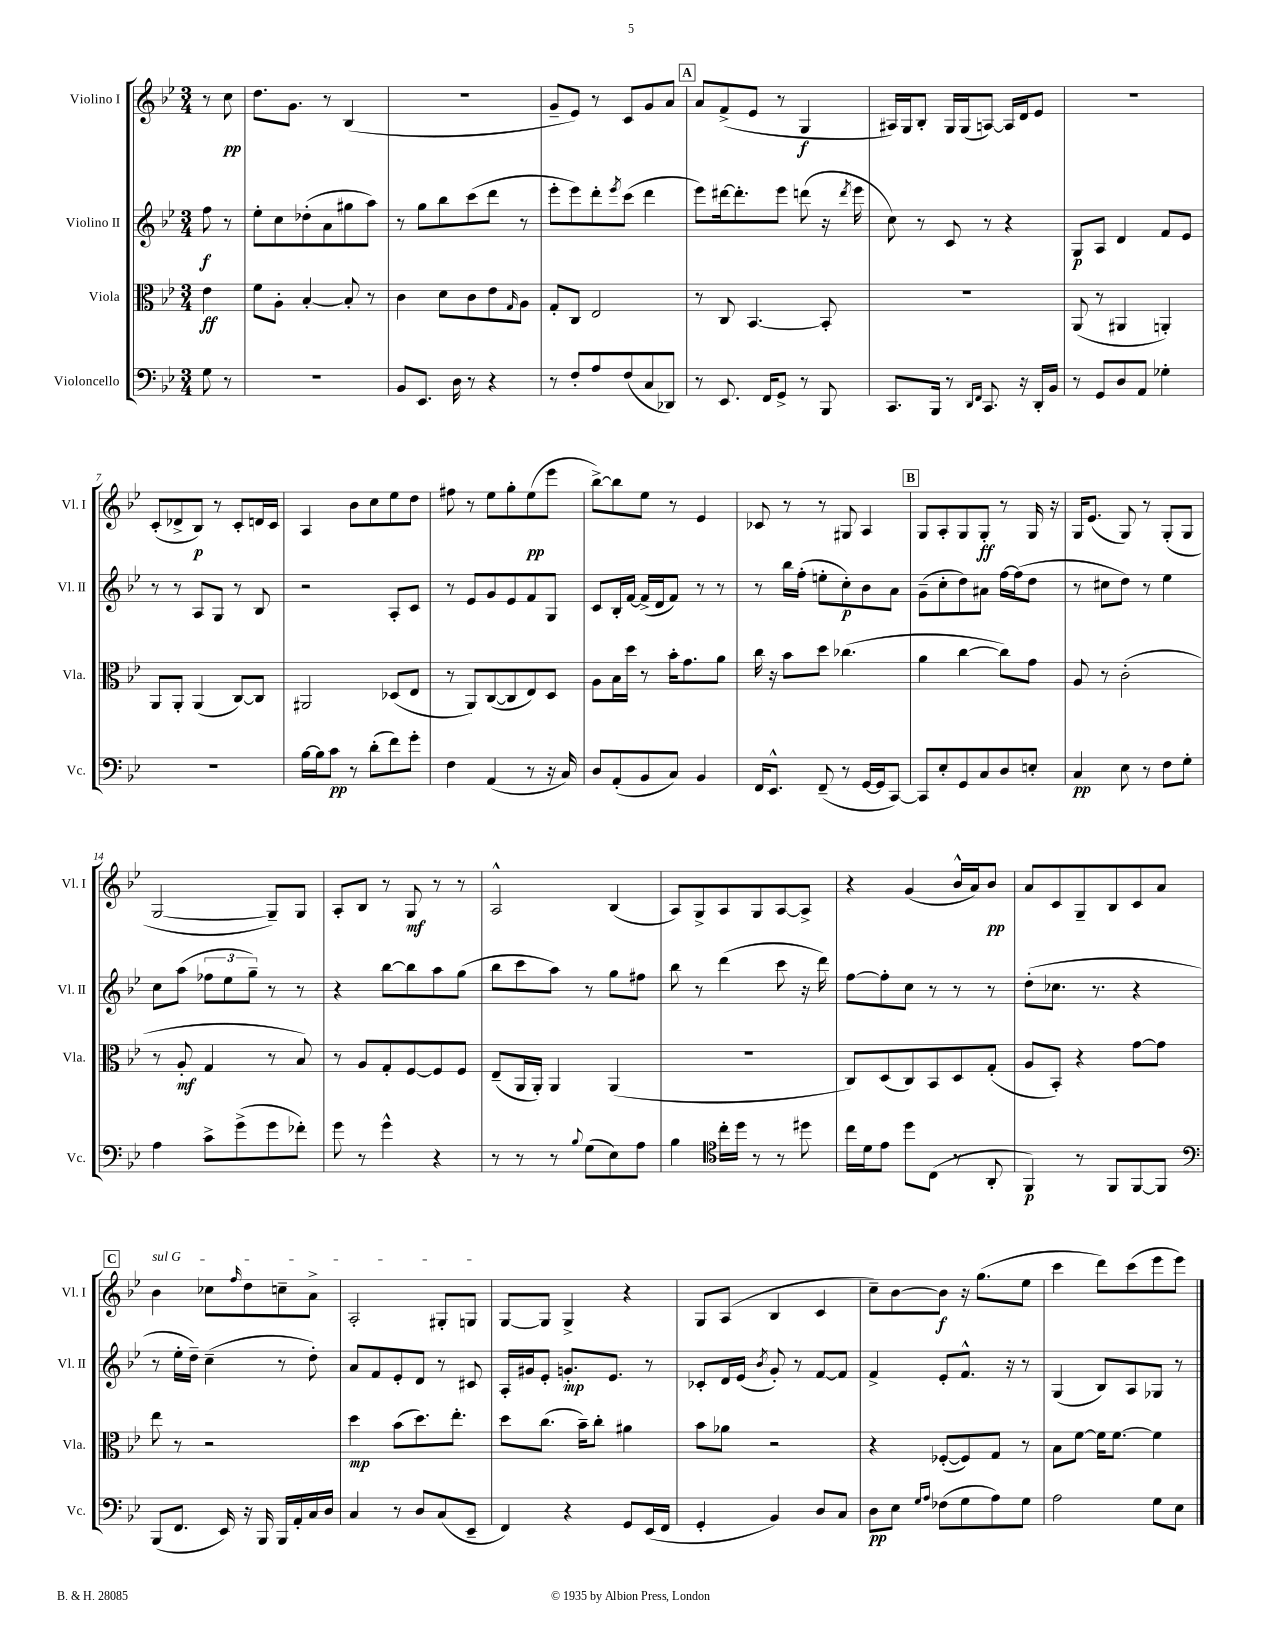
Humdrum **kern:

**kern	**dynam	**kern	**dynam	**kern	**dynam	**kern	**dynam
*part4	*part4	*part3	*part3	*part2	*part2	*part1	*part1
*staff4	*staff4	*staff3	*staff3	*staff2	*staff2	*staff1	*staff1
*I"Violoncello	*	*I"Viola	*	*I"Violino II	*	*I"Violino I	*
*I'Vc.	*	*I'Vla.	*	*I'Vl. II	*	*I'Vl. I	*
*clefF4	*	*clefC3	*	*clefG2	*	*clefG2	*
*k[b-e-]	*	*k[b-e-]	*	*k[b-e-]	*	*k[b-e-]	*
*M3/4	*	*M3/4	*	*M3/4	*	*M3/4	*
=	=	=	=	=	=	=	=
8G\	.	4e-\	ff	8ff\	f	8r	.
8r	.	.	.	8r	.	8cc\	pp
=1	=1	=1	=1	=1	=1	=1	=1
2.r	.	8f\L	.	8ee-'\L	.	8.dd\L	.
.	.	8A'\J	.	8cc\	.	.	.
.	.	.	.	.	.	8.g\J	.
.	.	[4B-'/	.	(8dd-X'\	.	.	.
.	.	.	.	8a\	.	8r	.
.	.	8B-'/]	.	8gg#X\	.	(4B-/	.
.	.	8r	.	8aa\J)	.	.	.
=2	=2	=2	=2	=2	=2	=2	=2
8BB-/L	.	4c\	.	8r	.	2.r	.
8.EE-/J	.	.	.	8gg\L	.	.	.
.	.	8d\L	.	8bb-\	.	.	.
16D\	.	.	.	.	.	.	.
8r	.	8c\	.	(8ccc\	.	.	.
4r	.	8e-\	.	8ddd\J	.	.	.
.	.	16qqG/	.	.	.	.	.
.	.	8A\J	.	8r	.	.	.
=3	=3	=3	=3	=3	=3	=3	=3
8r	.	8G'/L	.	8eee-'\L	.	8g~/L	.
8F'/L	.	8C/J	.	8eee-\)	.	8e-/J)	.
8A/	.	2E-/	.	8ddd'\	.	8r	.
.	.	.	.	8qeee-/	.	.	.
(8F/	.	.	.	(8ccc\J	.	8c/L	.
8C/	.	.	.	4ddd\	.	8g/	.
8DD-X/J)	.	.	.	.	.	8a/J	.
!!LO:REH:place=s1:t=A
=4	=4	=4	=4	=4	=4	=4	=4
8r	.	8r	.	8eee-\L)	.	8a/L	.
8.EE-/	.	8C/	.	[16ddd#X\k	.	(8f^/	.
.	.	.	.	8.ddd#'\]	.	.	.
.	.	[4.BB-/	.	.	.	8e-/J	.
16FF/KL	.	.	.	.	.	.	.
8GG^/J	.	.	.	8eee-\J	.	8r	.
8r	.	.	.	(8dddn\	.	4G/	f
8BBB-/	.	8BB-'/]	.	16r	.	.	.
.	.	.	.	8qddd/	.	.	.
.	.	.	.	16eee-\	.	.	.
=5	=5	=5	=5	=5	=5	=5	=5
8.CC/L	.	2.r	.	8cc\)	.	16A#X/LL)	.
.	.	.	.	.	.	16G/J	.
.	.	.	.	8r	.	8B-'/J	.
16BBB-/Jk	.	.	.	.	.	.	.
8r	.	.	.	8c/	.	16G/LL	.
.	.	.	.	.	.	(16G/J	.
16qqDD/LL	.	.	.	.	.	.	.
16qqFF/JJ	.	.	.	.	.	.	.
8.CC/	.	.	.	8r	.	[8An/J)	.
.	.	.	.	4r	.	16A/LL]	.
16r	.	.	.	.	.	16d/J	.
16DD'/LL	.	.	.	.	.	8e-/J	.
16BB-/JJ	.	.	.	.	.	.	.
=6	=6	=6	=6	=6	=6	=6	=6
8r	.	(8AA/	.	8G/L	p	2.r	.
8GG/L	.	8r	.	8A/J	.	.	.
8D/	.	4AA#X/	.	4d/	.	.	.
8AA/J	.	.	.	.	.	.	.
4G-X'\	.	4AAn'/)	.	8f/L	.	.	.
.	.	.	.	8e-/J	.	.	.
!!LO:LB:g=z
=7	=7	=7	=7	=7	=7	=7	=7
2.r	.	8AA/L	.	8r	.	(8c'/L	.
.	.	8AA'/J	.	8r	.	8d-X^/	.
.	.	(4AA/	.	8A/L	.	8B-/J)	p
.	.	.	.	8G/J	.	8r	.
.	.	[8C/L)	.	8r	.	8c'/L	.
.	.	8C/J]	.	8B-/	.	16dn/L	.
.	.	.	.	.	.	16c/JJ	.
=8	=8	=8	=8	=8	=8	=8	=8
[16B-\LL	.	2AA#X/	.	2r	.	4A/	.
16B-\J]	.	.	.	.	.	.	.
8c\J	pp	.	.	.	.	.	.
8r	.	.	.	.	.	8b-\L	.
(8d'\L	.	.	.	.	.	8cc\	.
8f\)	.	(8D-X/L	.	8A'/L	.	8ee-\	.
8g'\J	.	8E-/J	.	8c/J	.	8dd\J	.
=9	=9	=9	=9	=9	=9	=9	=9
4F\	.	8r	.	8r	.	8ff#X\	.
.	.	8AA/L)	.	8e-/L	.	8r	.
(4AA/	.	([8C/	.	8g/	.	8ee-\L	.
.	.	8C/]	.	8e-/	.	8gg'\	.
8r	.	8E-/)	.	8f/	.	(8ee-\	pp
16r	.	8D/J	.	8G/J	.	8eee-\J	.
16C/)	.	.	.	.	.	.	.
=10	=10	=10	=10	=10	=10	=10	=10
8D/L	.	8A\L	.	8c/L	.	[8bb-^\L)	.
(8AA'/	.	16B-\L	.	16B-'/L	.	8bb-\]	.
.	.	16dd\JJ	.	[16f/JJ	.	.	.
8BB-/	.	8r	.	(16f^/LL]	.	8ee-\J	.
.	.	.	.	16d/J	.	.	.
8C/J)	.	16b-'\KL	.	8f/J)	.	8r	.
.	.	8.g\	.	.	.	.	.
4BB-/	.	.	.	8r	.	4e-/	.
.	.	8a\J	.	8r	.	.	.
=11	=11	=11	=11	=11	=11	=11	=11
16FF/KL	.	16cc\	.	8r	.	8c-X/	.
8.EE-^^/J	.	16r	.	.	.	.	.
.	.	8b-\L	.	16bb-\LL	.	8r	.
.	.	.	.	(16ff'\JJ	.	.	.
(8FF~/	.	8dd\J	.	8een'\L	.	8r	.
8r	.	(4.cc-X\	.	8cc'\)	p	8G#X/	.
[16GG/LL	.	.	.	8b-\	.	4A/	.
16GG/J]	.	.	.	.	.	.	.
[8CC/J)	.	.	.	8a\J	.	.	.
!!LO:REH:place=s1:t=B
=12	=12	=12	=12	=12	=12	=12	=12
8CC/L]	.	4a\	.	(8g~\L	.	8G/L	.
8E-'/	.	.	.	8cc'\	.	8A'/	.
8GG/	.	[4cc\	.	8dd\)	.	8G/	.
8C/	.	.	.	8a#X\J	.	8G'/J	ff
8D/	.	8cc\L])	.	[16ff\LL	.	8r	.
.	.	.	.	(16ff\J]	.	.	.
8En'/J	.	8g\J	.	8dd\J	.	16G/	.
.	.	.	.	.	.	16r	.
=13	=13	=13	=13	=13	=13	=13	=13
4C/	pp	8A/	.	8r	.	16G/KL	.
.	.	.	.	.	.	(8.e-/J	.
.	.	8r	.	8cc#X\L	.	.	.
8E-\	.	(2c'\	.	8dd\J)	.	8G/)	.
8r	.	.	.	8r	.	8r	.
8F\L	.	.	.	4ee-\	.	(8G'/L	.
8G'\J	.	.	.	.	.	8G/J	.
!!LO:LB:g=z
=14	=14	=14	=14	=14	=14	=14	=14
4A\	.	8r	.	8cc\L	.	[2G/	.
.	.	8A'/	mf	(8aa\J	.	.	.
8c^\L	.	4G/	.	12ff-X\L	.	.	.
.	.	.	.	12ee-\	.	.	.
(8g^\	.	.	.	.	.	.	.
.	.	.	.	12gg~\J)	.	.	.
8g\	.	8r	.	8r	.	8G~/L])	.
8f-X'\J)	.	8B-/)	.	8r	.	8G/J	.
=15	=15	=15	=15	=15	=15	=15	=15
8g\	.	8r	.	4r	.	8A'/L	.
8r	.	8A/L	.	.	.	8B-/J	.
4g^^\	.	8G'/	.	[8bb-\L	.	8r	.
.	.	[8F/	.	8bb-\]	.	8G/	mf
4r	.	8F/]	.	8aa\	.	8r	.
.	.	8F/J	.	(8gg\J	.	8r	.
=16	=16	=16	=16	=16	=16	=16	=16
8r	.	(8E-~/L	.	8bb-\L	.	2A^^/	.
8r	.	16AA/L	.	8ccc\	.	.	.
.	.	16AA'/JJ)	.	.	.	.	.
8r	.	4AA/	.	8aa\J)	.	.	.
8qqB-/	.	.	.	.	.	.	.
(8G\L	.	.	.	8r	.	.	.
8E-\)	.	(4AA/	.	8gg\L	.	(4B-/	.
8A\J	.	.	.	8ff#X\J	.	.	.
=17	=17	=17	=17	=17	=17	=17	=17
4B-\	.	2.r	.	8bb-\	.	8A/L)	.
.	.	.	.	8r	.	8G^/	.
*clefC4	*	*	*	*	*	*	*
16cc'\LL	.	.	.	(4ddd\	.	8A/	.
16dd\JJ	.	.	.	.	.	.	.
8r	.	.	.	.	.	8G/	.
8r	.	.	.	8ccc\	.	[8A/	.
8dd#X\	.	.	.	16r	.	8A^/J]	.
.	.	.	.	16ddd\)	.	.	.
=18	=18	=18	=18	=18	=18	=18	=18
16cc\LL	.	8C/L)	.	[8ff\L	.	4r	.
16d\J	.	.	.	.	.	.	.
8e-\J	.	(8D/	.	8ff'\]	.	.	.
8dd\L	.	8C/)	.	8cc\J	.	(4g/	.
(8C\J	.	8BB-/	.	8r	.	.	.
8r	.	8D/	.	8r	.	16b-^^/LL	.
.	.	.	.	.	.	16a/J)	.
8AA'/	.	(8G'/J	.	8r	.	8b-/J	pp
=19	=19	=19	=19	=19	=19	=19	=19
4FF/)	p	8A/L	.	(8dd'\L	.	8a/L	.
.	.	8BB-'/J)	.	8.cc-X\J	.	8c/	.
8r	.	4r	.	.	.	8G~/	.
.	.	.	.	8.r	.	.	.
8FF/L	.	.	.	.	.	8B-/	.
[8FF/	.	[8g\L	.	4r	.	8c/	.
8FF/J]	.	8g\J]	.	.	.	8a/J	.
!!LO:LB:g=z
!!LO:REH:place=s1:t=C
=20	=20	=20	=20	=20	=20	=20	=20
*clefF4	*	*	*	*	*	*	*
!	!	!	!	!	!	!LO:TX:a:i:t=sul G	!
(8BBB-/L	.	8ee-\	.	8r	.	4b-\	.
8.FF/J	.	8r	.	16ee-'\LL	.	.	.
.	.	.	.	16dd~\JJ)	.	.	.
.	.	2r	.	(4cc~\	.	8cc-X\L	.
16EE-/)	.	.	.	.	.	.	.
.	.	.	.	.	.	16qqff/	.
16r	.	.	.	.	.	8dd\	.
16BBB-/	.	.	.	.	.	.	.
16BBB-/LL	.	.	.	8r	.	8ccn~\	.
16AA'/	.	.	.	.	.	.	.
16C/	.	.	.	8dd'\)	.	8a^\J	.
16D/JJ	.	.	.	.	.	.	.
=21	=21	=21	=21	=21	=21	=21	=21
4C/	.	4dd\	mp	8a/L	.	2A'/	.
.	.	.	.	8f/	.	.	.
8r	.	(8b-\L	.	8e-'/	.	.	.
8D/L	.	8.dd\)	.	8d/J	.	.	.
(8C/	.	.	.	8r	.	8G#X'/L	.
.	.	8.ee-'\J	.	.	.	.	.
8EE-~/J	.	.	.	8c#X/	.	8Gn/J	.
=22	=22	=22	=22	=22	=22	=22	=22
4FF/)	.	8dd\L	.	16A'/LL	.	[8G/L	.
.	.	.	.	16g#X/J	.	.	.
.	.	(8.cc\J	.	8e-'/J	.	8G/J]	.
4r	.	.	.	8.gn'/L	mp	4G^/	.
.	.	16b-~\KL)	.	.	.	.	.
.	.	8cc'\J	.	.	.	.	.
.	.	.	.	8.e-/J	.	.	.
8GG/L	.	4a#X\	.	.	.	4r	.
(16EE-/L	.	.	.	8r	.	.	.
16FF/JJ	.	.	.	.	.	.	.
=23	=23	=23	=23	=23	=23	=23	=23
4GG'/	.	8b-\L	.	8c-X'/L	.	8G/L	.
.	.	8a-X\J	.	16d/L	.	(8A/J	.
.	.	.	.	(16e-/JJ	.	.	.
.	.	.	.	8qb-/	.	.	.
4BB-/)	.	2r	.	8g'/)	.	4B-/	.
.	.	.	.	8r	.	.	.
8D/L	.	.	.	[8f/L	.	4c/	.
8C/J	.	.	.	8f/J]	.	.	.
=24	=24	=24	=24	=24	=24	=24	=24
8D\L	pp	4r	.	4f^/	.	8cc~\L)	.
8E-\J	.	.	.	.	.	[8b-\	.
16qqG/LL	.	.	.	.	.	.	.
16qqA/JJ	.	.	.	.	.	.	.
(8F-X\L	.	([8F-X'/L	.	8e-'/L	.	8b-\J]	f
8G\	.	8F-/])	.	8.f^^/J	.	16r	.
.	.	.	.	.	.	(8.gg\L	.
8A\)	.	8G/J	.	.	.	.	.
.	.	.	.	16r	.	.	.
8G\J	.	8r	.	8r	.	8ee-\J	.
=25	=25	=25	=25	=25	=25	=25	=25
2A\	.	8B-\L	.	(4G/	.	4ccc\	.
.	.	[8f\J	.	.	.	.	.
.	.	16f\KL]	.	8B-/L)	.	8ddd\L)	.
.	.	[8.f\J	.	.	.	.	.
.	.	.	.	8A/	.	(8ccc\	.
8G\L	.	4f\]	.	8G-X/J	.	8eee-\	.
8E-\J	.	.	.	8r	.	8eee-\J)	.
==	==	==	==	==	==	==	==
*-	*-	*-	*-	*-	*-	*-	*-
